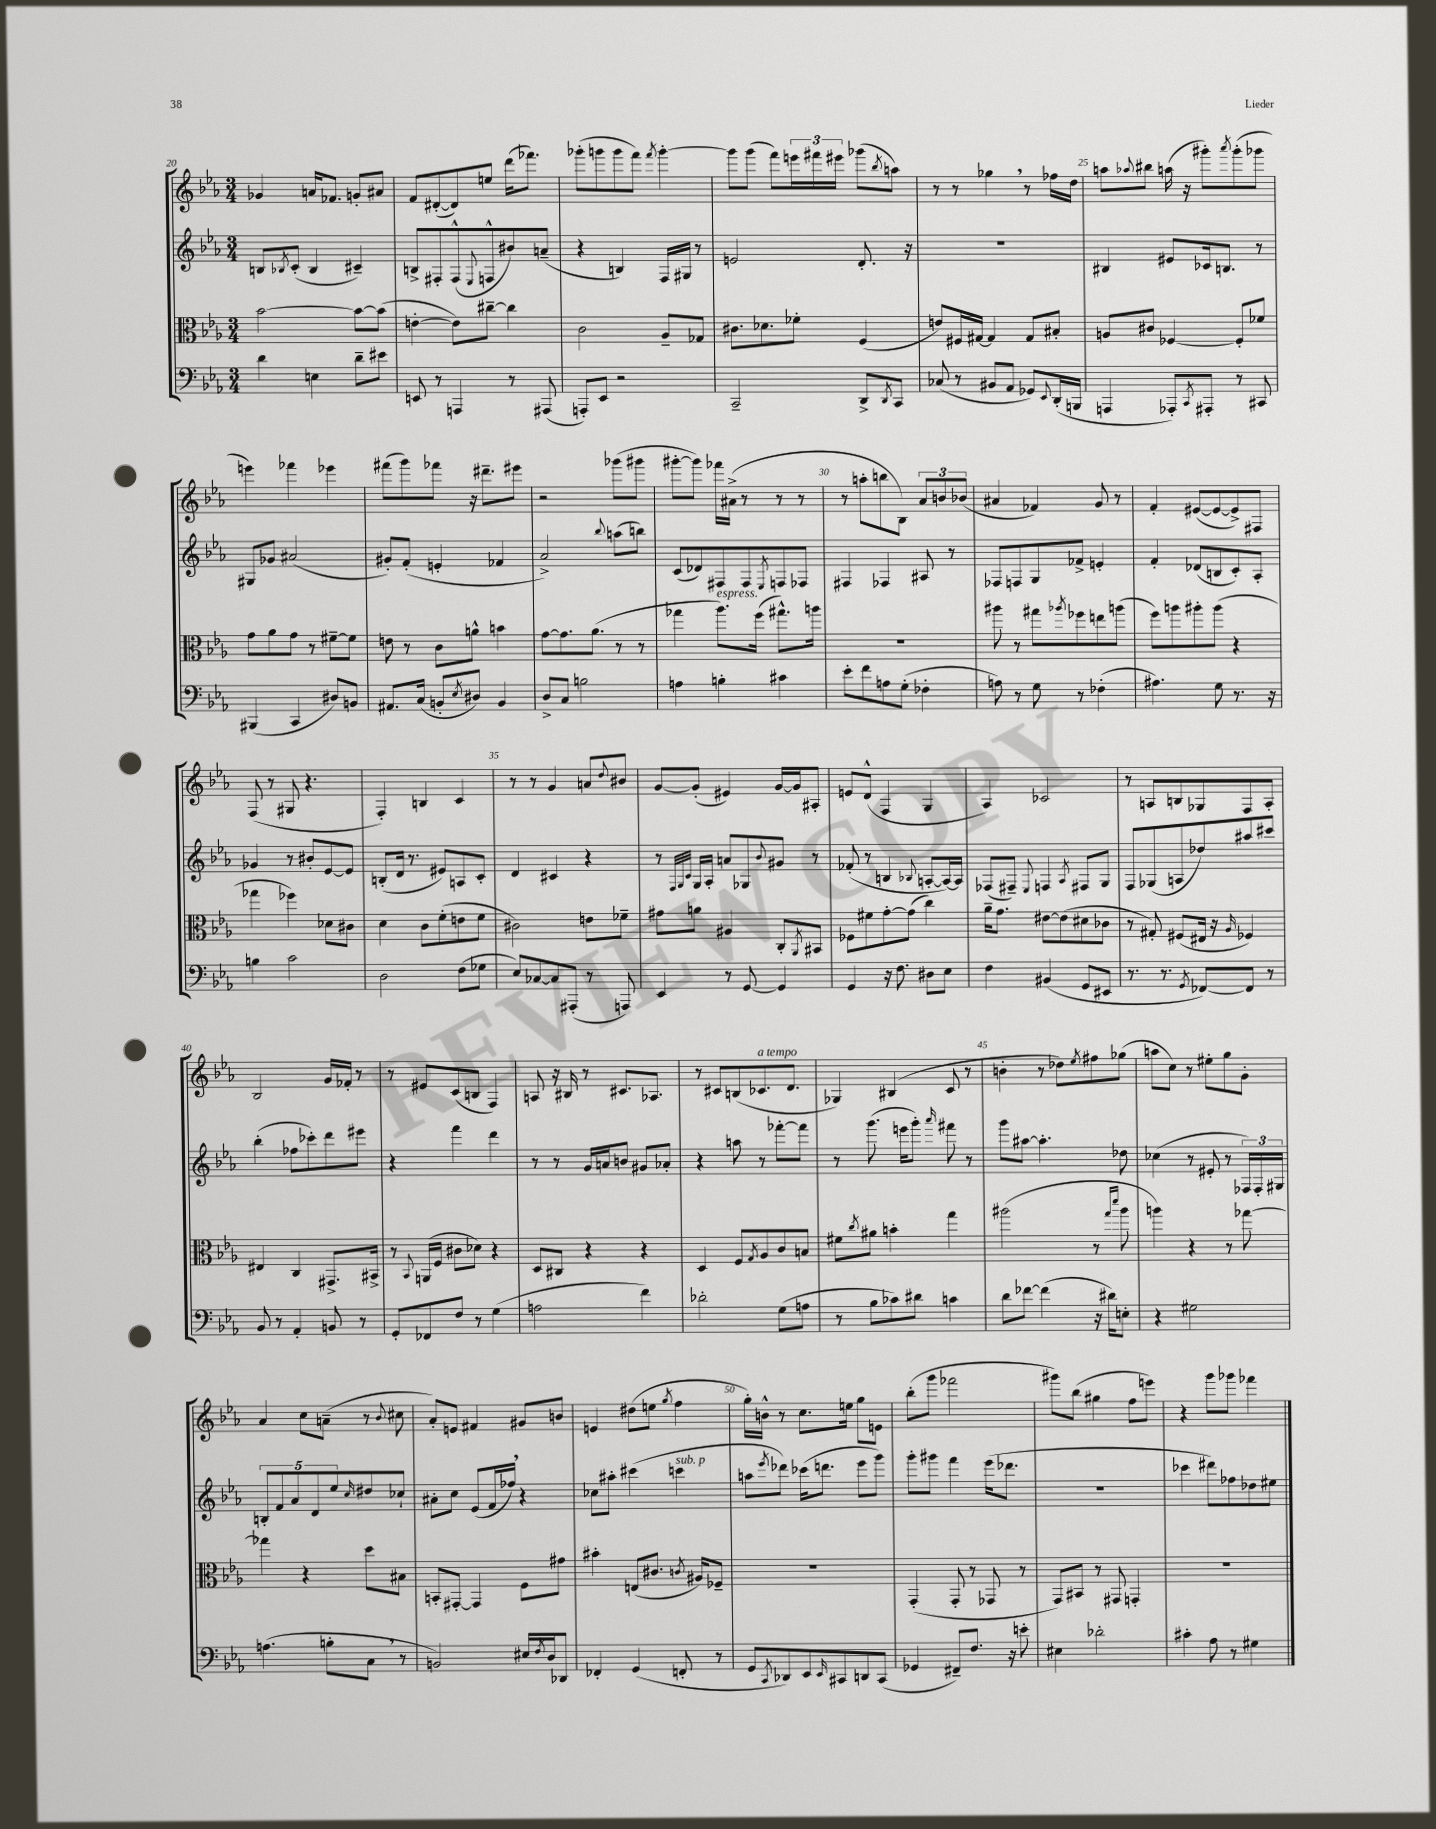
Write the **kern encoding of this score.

**kern	**kern	**kern	**kern
*part4	*part3	*part2	*part1
*staff4	*staff3	*staff2	*staff1
*clefF4	*clefC3	*clefG2	*clefG2
*k[b-e-a-]	*k[b-e-a-]	*k[b-e-a-]	*k[b-e-a-]
*M3/4	*M3/4	*M3/4	*M3/4
=20	=20	=20	=20
4d\	[2b-\	8Bn/L	4g-X/
.	.	8qB-X/	.
.	.	(8c'/J	.
4En\	.	4B-/	16an/KL
.	.	.	8.f-X/J
8d~\L	8b-\L_	4c#X~/)	8gn'/L
8e#X\J	(8b-\J]	.	8a#X/J
=21	=21	=21	=21
8EEn/	[4en'\	8Bn^/L	8f/L
8r	.	8F#X'/	([8d#X'/
4AAAn/	8e\L])	(8F#^^/	8d#/])
.	.	8qqE-/	.
.	[8cc#X~\J	8Fn^^/	8een/J
8r	4cc#\]	8b#X/)	(16ddd\KL
.	.	.	8.fff-X\J)
(8AAA#X/	.	(8an~/J	.
=22	=22	=22	=22
8AAAn'/L)	2c\	4r	(8ggg-X'\L
8EE-/J	.	.	8gggn\
2r	.	4Bn/)	8ggg\
.	.	.	8fff\J)
.	.	.	8qfff/
.	8A-~/L	16F/LL	[4ggg'\
.	.	16G#X/JJ	.
.	8G-X/J	8r	.
=23	=23	=23	=23
2CC~/	8.c#X\L	2en/	8ggg\L]
.	.	.	(8ggg\J
.	8.d-X\	.	.
.	.	.	8fff\L)
.	8f-X'\J	.	24eeen\L
.	.	.	24fff#X\
.	.	.	24eee#X\JJ
8DD^/L	(4F/	8.d'/	(8ggg-X\L
8qDD/	.	.	8qbb-/
8CC/J	.	.	8aan\J)
.	.	16r	.
=24	=24	=24	=24
(8C-X/	8en/L)	2.r	8r
8r	16F#X/L	.	8r
.	[16G#X/JJ	.	.
8BB#X/L	4G#/]	.	4gg-X,\
8AA-/J	.	.	.
8GG-X/L)	8G#/L	.	8r
8qqEE-/	.	.	.
(16DD'/L	8B#X'/J	.	16ff-X\LL
16BBBn/JJ	.	.	16dd\JJ
=25	=25	=25	=25
4AAAn/	8An/L	4B#X/	8aan\L
.	.	.	8qqaa-X/
.	8c#X/J	.	8bb#X\J
8AAA-X'/L)	[4F-X/	8e#X/L	(16aan\
.	.	.	16r
8qCC/	.	.	.
8AAA#X'/J	.	16c-X/k	8ggg#X'\L)
.	.	8.Bn/J	.
.	.	.	8qaaa-/
8r	8F-'/L]	.	(8ggg#'\
8CC#X/	8f-X/J	8r	8ggg-X\J
!!LO:LB:g=z
=26	=26	=26	=26
(4BBB#X/	8g\L	8G#X/L	4eeen\)
.	8a-\	8g-X/J	.
4CC/	8g\J	(2a#X/	4fff-X\
.	8r	.	.
8D#X/L)	[8f#X~\L	.	4eee-X\
8BBn/J	8f#\J]	.	.
=27	=27	=27	=27
8.AA#X/L	8en\	8g#X'/L)	(8fff#X\L
.	8r	(8f'/J	8ggg\)
(16C/Jk	.	.	.
8BBn'/L	8c\L	4en'/	8fff-X\J
8qE-/	.	.	.
8D#X/J)	8an^^\J	.	16r
.	.	.	8.ddd#X~\L
4BB/	4bn\	4f-X/	.
.	.	.	8eee#X\J
=28	=28	=28	=28
8D^/L	[8g\L	2a-^/)	2r
8C/J	8.g\]	.	.
2Bn\	.	.	.
.	(8.a-\J	.	.
.	.	8qqbb-/	.
.	8r	(8aan\L	(8ggg-X\L
.	8r	8bbn\J)	8ggg#X\J
=29	=29	=29	=29
4An\	4gg-X\	(8c/L	[8ggg#X'\L
.	.	8d-X/)	8ggg#\J])
!	!LO:TX:a:i:t=espress.	!	!
4Bn'\	8.aa-\L)	8F#X/	16fff-X\LL
.	.	.	(16a#X^\JJ
.	.	8F#/	8r
.	(16ff\Jk	.	.
.	.	8qE-/	.
4c#X\	8.gg#X^^\L)	8Fn/	8r
.	.	8F-X/J	8r
.	16aan\Jk	.	.
=30	=30	=30	=30
8e-'\L	2.r	4F#X/	8r
8f\	.	.	8aan'\L
8An\	.	4F-X/	8bbn\
(8G'\J	.	.	8B-\J)
4F-X'\	.	8A#X/	12a-/L
.	.	.	12bn/
.	.	8r	.
.	.	.	(12b-X/J
=31	=31	=31	=31
8An\)	8aa#X\	8F-X/L	4a#X/
8r	8r	8Fn/	.
8G\	8gg#X\L	8G/	4f-X/)
.	8qaa-X/	.	.
8r	8ff-X\	8f-X^/J	.
(4F-X'\	8een\	4en'/	8g/
.	(8aan\J	.	8r
=32	=32	=32	=32
4.A#X\)	8ff\L)	4f'/	4f'/
.	8aan\	.	.
.	8aa#X'\	(8d-X/L	([8e#X/L
8G\	(8aa#\J	8Bn/	8e#/_
8.r	4r	8c'/)	8e#^/])
.	.	8A-'/J	8F#X/J
16r	.	.	.
!!LO:LB:g=z
=33	=33	=33	=33
4Bn\	4gg-X\	4g-X/	(8F/
.	.	.	8r
2c\	4ff-X\)	8r	8G#X/
.	.	8b#X'/L	4.r
.	8d-X\L	[8e-/	.
.	8c#X\J	8e-/J]	.
=34	=34	=34	=34
2D\	4d\	(8Bn'/L	4F'/)
.	.	16d/Jk	.
.	.	8.r	.
.	8c\L	.	4Bn/
.	(8f'\	8e#X/L)	.
(8F\L	8en\	8An/	4c/
8G-X\J	8f\J	8c'/J	.
=35	=35	=35	=35
8E-/L)	2c#X\)	4d/	8r
[8C-X/	.	.	8r
8C-/]	.	4c#X/	4g/
(8AAA#X'/J	.	.	.
8r	8en\L	4r	8an/L
.	.	.	8qqdd/
8AAAn/)	8f-X~\J	.	8b#X/J
=36	=36	=36	=36
4EE-/	8g#X\L	8r	[8g/L
.	.	32qqF/LLL	.
.	.	32qqG/	.
.	.	32qqc/JJJ	.
.	8an\J	16G/LL	(8g'/J]
.	.	16A-'/JJ	.
8r	4A#X/	8an/L	4e#X/)
[8GG/	.	8G-X/	.
.	.	8qqb-/	.
4GG/]	8C'/L	8g#X/J	[16g/LL
.	.	.	16g/J]
.	8qAA-/	.	.
.	8BB#X/J	8r	8A#X'/J
=37	=37	=37	=37
4GG/	8F-X\L	(8f-X'/	8en/L
.	8f#X\	8r	(8d^^/J
16r	[8g'\	4Bn/	4F/
8.F\	.	.	.
.	(8g\J]	.	.
.	.	8qqB-X/	.
8D#X\L	4cc\)	[8An'/L	4G/
8E-\J	.	16A/L_)	.
.	.	16A/JJ]	.
=38	=38	=38	=38
4F\	16a-~\KL	(8F-X/L	4A-/)
.	8.g\J	.	.
.	.	8F#X~/J)	.
.	.	8qqE-/	.
(4BB#X/	[8e#X\L	4Fn/	2c-X/
.	(8e#\]	.	.
.	.	8qA-/	.
8GG/L	8d#X\	8F#X/L	.
8EE#X/J	8c-X\J	8G/J	.
=39	=39	=39	=39
8.r	8r	8F/L	8r
.	8G#X'/)	(8G-X/	8An/L
8.r	.	.	.
.	(8F#X/L	8An/	8Bn/
8qGG/	.	.	.
[8FF-X/L)	16E#X/Jk	8dd-X/)	8G-X/
.	16r	.	.
.	16qqA-/	.	.
8FF-/J]	4F-X/)	8aa#X/	8F/
8r	.	8ccc#X/J	8A'/J
!!LO:LB:g=z
=40	=40	=40	=40
8BB-/	4E#X/	(4bb-'\	2B-/
8r	.	.	.
4AA-'/	4C/	8ff-X\L	.
.	.	8ccc-X'\)	.
8BBn/	8.GG#X^/L	8ddd\	16g/LL
.	.	.	16f-X'/JJ
8r	.	8eee#X\J	8r
.	16BB#X^/Jk	.	.
=41	=41	=41	=41
8GG'/L	8r	4r	8r
.	8qqBB-/	.	.
8FF-X/	(16AAn/LL	.	8e#X/L
.	16F/JJ	.	.
8F/J	8c#X\L	4fff\	(8c/
8r	8d-X\J)	.	8Bn/J
(4G\	4r	4ddd\	4F/)
=42	=42	=42	=42
2An\	8D/L	8r	8An/
.	8C#X/J	8r	16r
.	.	.	16B#X/
.	4r	16g/LL	8r
.	.	16an/J	.
.	.	8bn/J	8.c#X/L
4f\)	4r	8g#X/L	.
.	.	.	8.A-X/J
.	.	8a-X'/J	.
=43	=43	=43	=43
2d-X'\	4D/	4r	8r
.	.	.	8c#X/L
.	8F/L	8aan\	(8Bn/
.	8qG/	.	.
!	!	!	!LO:TX:a:i:t=a tempo
.	8A-/	8r	8.c-X/
(8G\L	8c/	[8fff-X'\L	.
.	.	.	8.d/J
8An\J	8Bn/J	8fff-\J]	.
=44	=44	=44	=44
8r	8f#X\L	8r	4G-X/)
.	8qcc/	.	.
8B-\L	8a#X\J	(8.ggg\	.
8c-X\)	4bn'\	.	(4B#X/
.	.	16eeen\KL	.
8d#X\J	.	8ggg'\J)	.
.	.	16qqaaa-/	.
4cn\	4gg\	8fff#X\	8c/
.	.	8r	8r
=45	=45	=45	=45
8d\L	(2aa#X\	8ggg\L	4bn'\
[8f-X\J	.	[8aa#X\J	.
(4f-\]	.	4.aa#'\]	8r
.	.	.	8dd-X\L)
.	.	.	8qee-/
16r	8r	.	8ff#X\
16d#X\KL)	.	.	.
.	16qqgg/LL	.	.
.	16qqddd/JJ	.	.
8En'\J	8aa#\	8dd-X\	(8gg-X\J
=46	=46	=46	=46
4r	4aan\)	(4cc-X\	8aan\L
.	.	.	8cc\J)
2G#X\	4r	8r	8r
.	.	8e#X'/	8ee#X'\L
.	8r	8r	8gg\
.	[8gg-X\	24F-X/LL)	8g'\J
.	.	24F-'/	.
.	.	24G#X/JJ	.
!!LO:LB:g=z
=47	=47	=47	=47
(4.An\	4gg-X\]	10Bn'/L	4a-/
.	.	10f/	.
.	.	10a-/	.
.	4r	.	8cc\L
.	.	10d/	.
8Bn'\L	.	.	(8an~\J
.	.	10ee-/	.
.	.	16qqcc/	.
8C,\J	8dd\L	8dd#X/	8r
.	.	.	8qqb-/
8r	8B#X\J	8cc-X`/J	8cc#X\
=48	=48	=48	=48
2BBn/)	8BBn'/L	8a#X'\L	8a-'/L)
.	[8GG#X'/J	8cc\J	8en/J
.	4GG#/]	(8e-/L	4f#X/
.	.	16f/L	.
.	.	16ff-X,/JJ)	.
16E#X/LL	8F\L	4r	8g#X/L
8qF/	.	.	.
16D/J	.	.	.
8DD-X/J	8g#X\J	.	8bn/J
=49	=49	=49	=49
4FF-X'/	4b#X'\	8cc-X\L	4en/
.	.	8aa#X'\J	.
(4GG/	(8En/L	(4ccc#X\	(8dd#X\L
.	8.c#X/J	.	8een\J
.	.	.	8qgg/
!	!	!LO:TX:a:i:t=sub. p	!
8FFn'/	.	4cccn\	4ff\
.	8qcn/	.	.
.	16A#X/KL)	.	.
8r	8F-X~/J	.	.
=50	=50	=50	=50
8GG/L	2.r	8aan\L	16gg'\LL)
.	.	.	16bn^^\JJ
8qCC/	.	8qeee-/	.
8DD-X/)	.	8ddd-X\J)	8r
8EE-/	.	(16ccc-X\KL	8.cc\L
.	.	8.dddn\J	.
16qqEE-/	.	.	.
8CC#X/	.	.	.
.	.	.	16een\Jk
8DDn/	.	8eee-\L	8gg\L
(8CC#/J	.	8ggg\J)	8en\J
=51	=51	=51	=51
4GG-X/	(4GG'/	8ggg'\L	(8bb-'\L
.	.	8ggg#X\J	8ggg\J
8FF#X~/L)	8GG'/	4fff\	2fff-X\
8.F/J	8r	.	.
.	8GG-X/	(16eee-\KL	.
16r	.	8.ddd-X\J	.
8en'\	8r	.	.
=52	=52	=52	=52
4E#X\	8GG/L)	2.r	8ggg#X\L)
.	8BB#X/J	.	(8bb-\J
2d-X'\	8r	.	4gg#X\
.	8GG#X/	.	.
.	4GGn'/	.	8ff\L
.	.	.	8eeen\J)
=53	=53	=53	=53
4c#X'\	2.r	4ccc-X\	4r
8A-\	.	8ddd#X\L)	8ggg\L
8r	.	8ff-X\	8ggg-X\J
4G#X\	.	8dd-X\	4fff-X\
.	.	8ee#X\J	.
==	==	==	==
*-	*-	*-	*-
